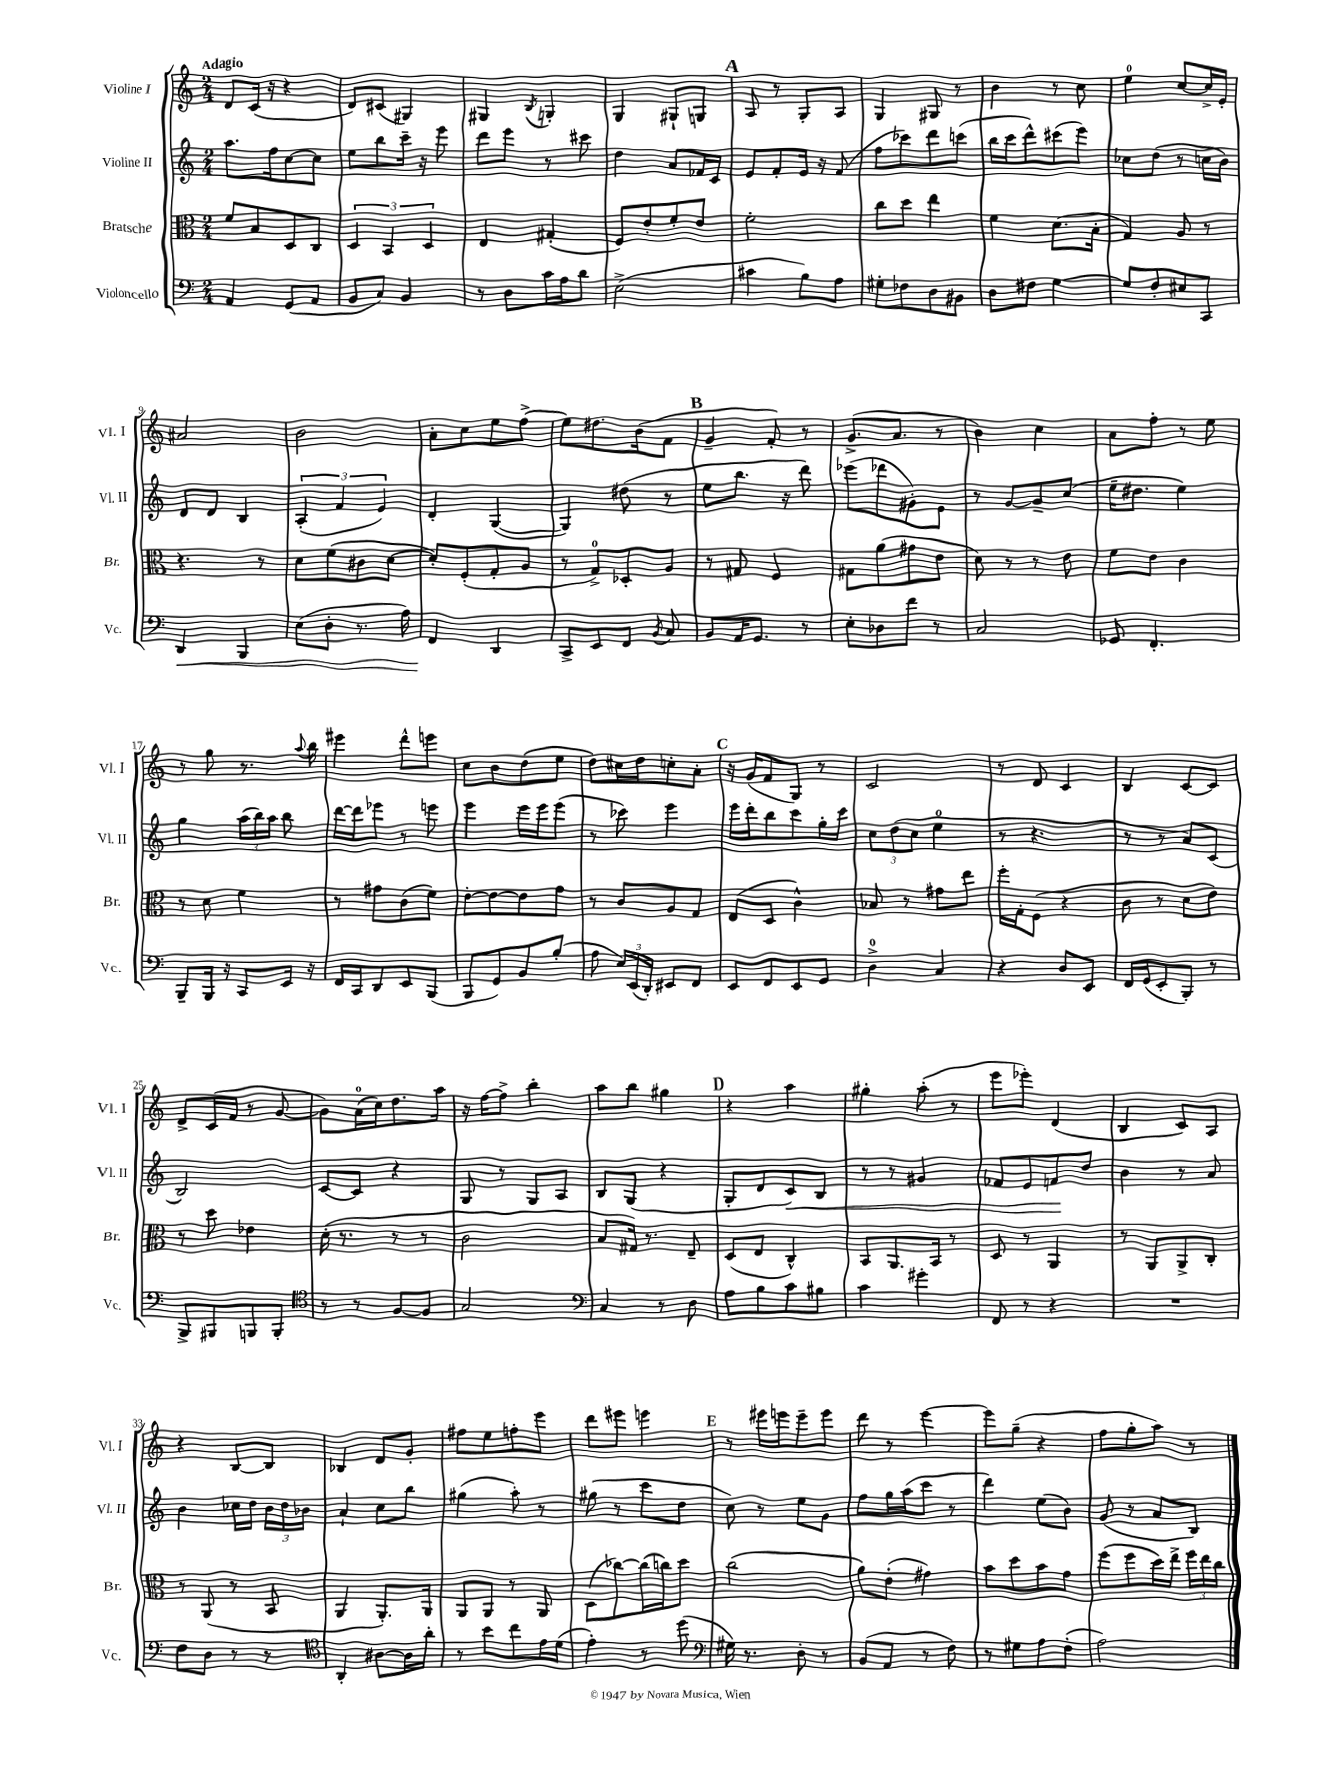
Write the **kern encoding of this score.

**kern	**kern	**kern	**kern
*staff4	*staff3	*staff2	*staff1
*clefF4	*clefC3	*clefG2	*clefG2
*k[]	*k[]	*k[]	*k[]
*M2/4	*M2/4	*M2/4	*M2/4
4AA	8f	8.aa	8d
.	8B	.	(16c
.	.	16ff	16r
(8GG	8D	[8cc	4r
8AA	8C	8cc]	.
=	=	=	=
8BB	6D	8ee	8d)
8C)	.	8bb	(8c#
.	6BB	.	.
4BB	.	16ccc~	4G#)
.	.	16r	.
.	6D	.	.
.	.	8eee	.
=	=	=	=
8r	4E	8ddd	4G#
8D	.	8eee	.
.	.	.	8qB
16c	(4G#'	8r	4G'
16A	.	.	.
8d	.	8ccc#	.
=	=	=	=
(2E^	8F)	4dd	4G
.	8e'	.	.
.	8f'	8a	8G#`
.	8e	16f-	8G
.	.	16c	.
=	=	=	=
4c#	2f'	8e	8A
.	.	8f'	8r
8B)	.	16e	8G'
.	.	16r	.
8A	.	(8f	8A
=	=	=	=
8G#'	8cc	8ff	4G
8F-	8dd	8ccc-)	.
8D	4ee	8ddd	8G#
8BB#	.	(8ccc	8r
=	=	=	=
8D	4f	16bb	4b
.	.	16ccc	.
8F#	.	8ddd^^)	.
[4G	(8.d	(8ccc#	8r
.	.	8eee)	8cc
.	16B'	.	.
=	=	=	=
8G]	4G)	8cc-	4ee
8F'	.	(8dd	.
8E#	8A	8r	[8cc
8CC	8r	16cc	16cc^]
.	.	16b)	16e'
=	=	=	=
4DD	4.r	8d	2a#
.	.	8d	.
4BBB	.	4B	.
.	8r	.	.
=	=	=	=
(8E	8d	(6A'	2b
8D'	(8f	.	.
.	.	6f	.
8.r	8c#	.	.
.	.	6e)	.
.	[8d	.	.
16A)	.	.	.
=	=	=	=
4FF	8d'])	4d'	8a'
.	(8F'	.	8cc
4DD	8G'	([4G	8ee
.	8A	.	(8ff^
=	=	=	=
8CC^	8r	4G])	8ee)
8EE	8G^)	.	8.dd#
8FF	8D-'	(8dd#	.
.	.	.	(16b
8qBB	.	.	.
8C	8A	8r	8f
=	=	=	=
8BB	8r	8ee	4g~
16AA	8G#	8.bb	.
8.GG	.	.	.
.	4F	.	8f')
.	.	16r	.
8r	.	8ddd)	8r
=	=	=	=
8E'	8G#	(8eee-	(8.g^
8D-	(8a	8ddd-	.
.	.	.	8.a
8f	8g#	8g#')	.
8r	8e	8e	8r
=	=	=	=
2C	8d)	8r	4b)
.	8r	[8g	.
.	8r	8g~]	4cc
.	8e	(8cc	.
=	=	=	=
8GG-	8f	16ee~	8a
.	.	8.dd#	.
4.FF'	8e	.	8ff'
.	4c	4ee)	8r
.	.	.	8ee
=	=	=	=
8BBB~	8r	4gg	8r
16BBB	8d	.	8gg
16r	.	.	.
8CC	4f	(24aa	8.r
.	.	24bb)	.
.	.	24aa	.
16EE	.	8bb	.
.	.	.	8qqaa
16r	.	.	16bb
=	=	=	=
16FF	8r	[16ddd	4eee#
16CC	.	16ddd]	.
8DD	8g#	8eee-	.
8EE	(8c	8r	8ddd^^
(8BBB	8f)	8eee	8eee
=	=	=	=
8BBB	[8e'	4eee	8cc
8GG)	8e_	.	8b
8BB	8e]	16eee	(8dd
.	.	16eee	.
(8B'	8g	(8eee	8ee
=	=	=	=
8A	8r	8r	8dd)
24E)	8c	8ccc-)	16cc#
(24EE	.	.	.
.	.	.	16dd
24DD')	.	.	.
8EE#	8A	4eee	8cc'
8FF	8G	.	8a'
=	=	=	=
8EE	(8E	16eee	16r
.	.	16ddd'	(16g
8FF	8D	8bb	8f
8EE	4c^^)	8ccc	8G)
8GG	.	16gg'	8r
.	.	16ccc	.
=	=	=	=
4D^	8B-	12cc	2c
.	.	(12dd	.
.	8r	.	.
.	.	12cc	.
4C	8g#	4ee	.
.	8ee	.	.
=	=	=	=
4r	16ff'	8r	8r
.	16G'	.	.
.	(8F	4.r	8d
8D	4r	.	4c
8EE	.	.	.
=	=	=	=
16FF	8c	8r	4B
(16GG	.	.	.
8EE'	8r	8r	.
8BBB')	8d	8a)	[8c
8r	8e)	(8c	8c]
=	=	=	=
8BBB^	8r	2B)	8d^
8BBB#	8dd	.	(16c
.	.	.	16f
8BBB	4e-	.	8r
8BBB'	.	.	[8g
=	=	=	=
*clefC4	*	*	*
8r	(16d'	[8c	8g])
.	8.r	.	.
8r	.	8c]	(16a
.	.	.	16cc)
[8F	8r	4r	8.dd
8F]	8r	.	.
.	.	.	16aa
=	=	=	=
2G	2c	8G	16r
.	.	.	[16ff
.	.	8r	8ff^]
.	.	8G	4bb'
.	.	8A	.
=	=	=	=
*clefF4	*	*	*
4C	8B	8B	8aa
.	16G#)	(8G	8bb
.	8.r	.	.
8r	.	4r	4gg#
8D	8E~	.	.
=	=	=	=
8A	(8D	8G'	4r
8B	8E	8d	.
8c	4C^^)	8c)	4aa
8B#	.	8B	.
=	=	=	=
4c	8BB	8r	4gg#'
.	8.AA	8r	.
4g#'	.	4g#	(8aa'
.	16BB	.	.
.	8r	.	8r
=	=	=	=
8FF	8D	8f-	8eee
8r	8r	8e	8eee-')
4r	4AA	8f	(4d
.	.	8dd	.
=	=	=	=
2r	8r	4b	4B
.	8AA	.	.
.	8AA^	8r	8c)
.	8C'	8a	8A
=	=	=	=
8F	8r	4b	4r
8D	(8AA	.	.
8r	8r	16cc-	[8B
.	.	16dd	.
8r	8BB	24b	8B]
.	.	24dd	.
.	.	24b-	.
=	=	=	=
*clefC4	*	*	*
4AA'	4AA	4a`	4B-
[8A#	8.AA')	8cc	8d
16A#]	.	8bb	8g'
16a'	16AA	.	.
=	=	=	=
8r	8AA	(4gg#	8ff#
8b	8AA	.	8ee
8cc	8r	8aa')	8ff'
16e	8AA	8r	8eee
(16d	.	.	.
=	=	=	=
4e')	(8D	(8gg#	8ddd
.	[8cc-)	8r	8eee#
8r	(16cc-]	8ccc	4eee
.	16cc)	.	.
(8dd	8dd	8dd	.
=	=	=	=
*clefF4	*	*	*
16G#)	(2cc	8cc)	8r
8.r	.	.	.
.	.	8r	16eee#
.	.	.	16eee
8D'	.	8ee	8eee~
8r	.	8g	8eee
=	=	=	=
(8BB	8a)	8ff	8ddd
8AA	(8e'	16gg	8r
.	.	(16aa	.
8r	4g#)	8ccc	[4eee
8F)	.	8r	.
=	=	=	=
8r	8b	4ddd)	8eee]
8G#	8dd	.	(8gg~
8A	8b	(8ee	4r
(8F'	8g	8b)	.
=	=	=	=
2A)	(8ff	(8g	8ff
.	8ff	8r	8gg'
.	16dd)	8a	8aa)
.	16ee^	.	.
.	24ff	8B)	8r
.	24ee	.	.
.	24cc	.	.
==	==	==	==
*-	*-	*-	*-
